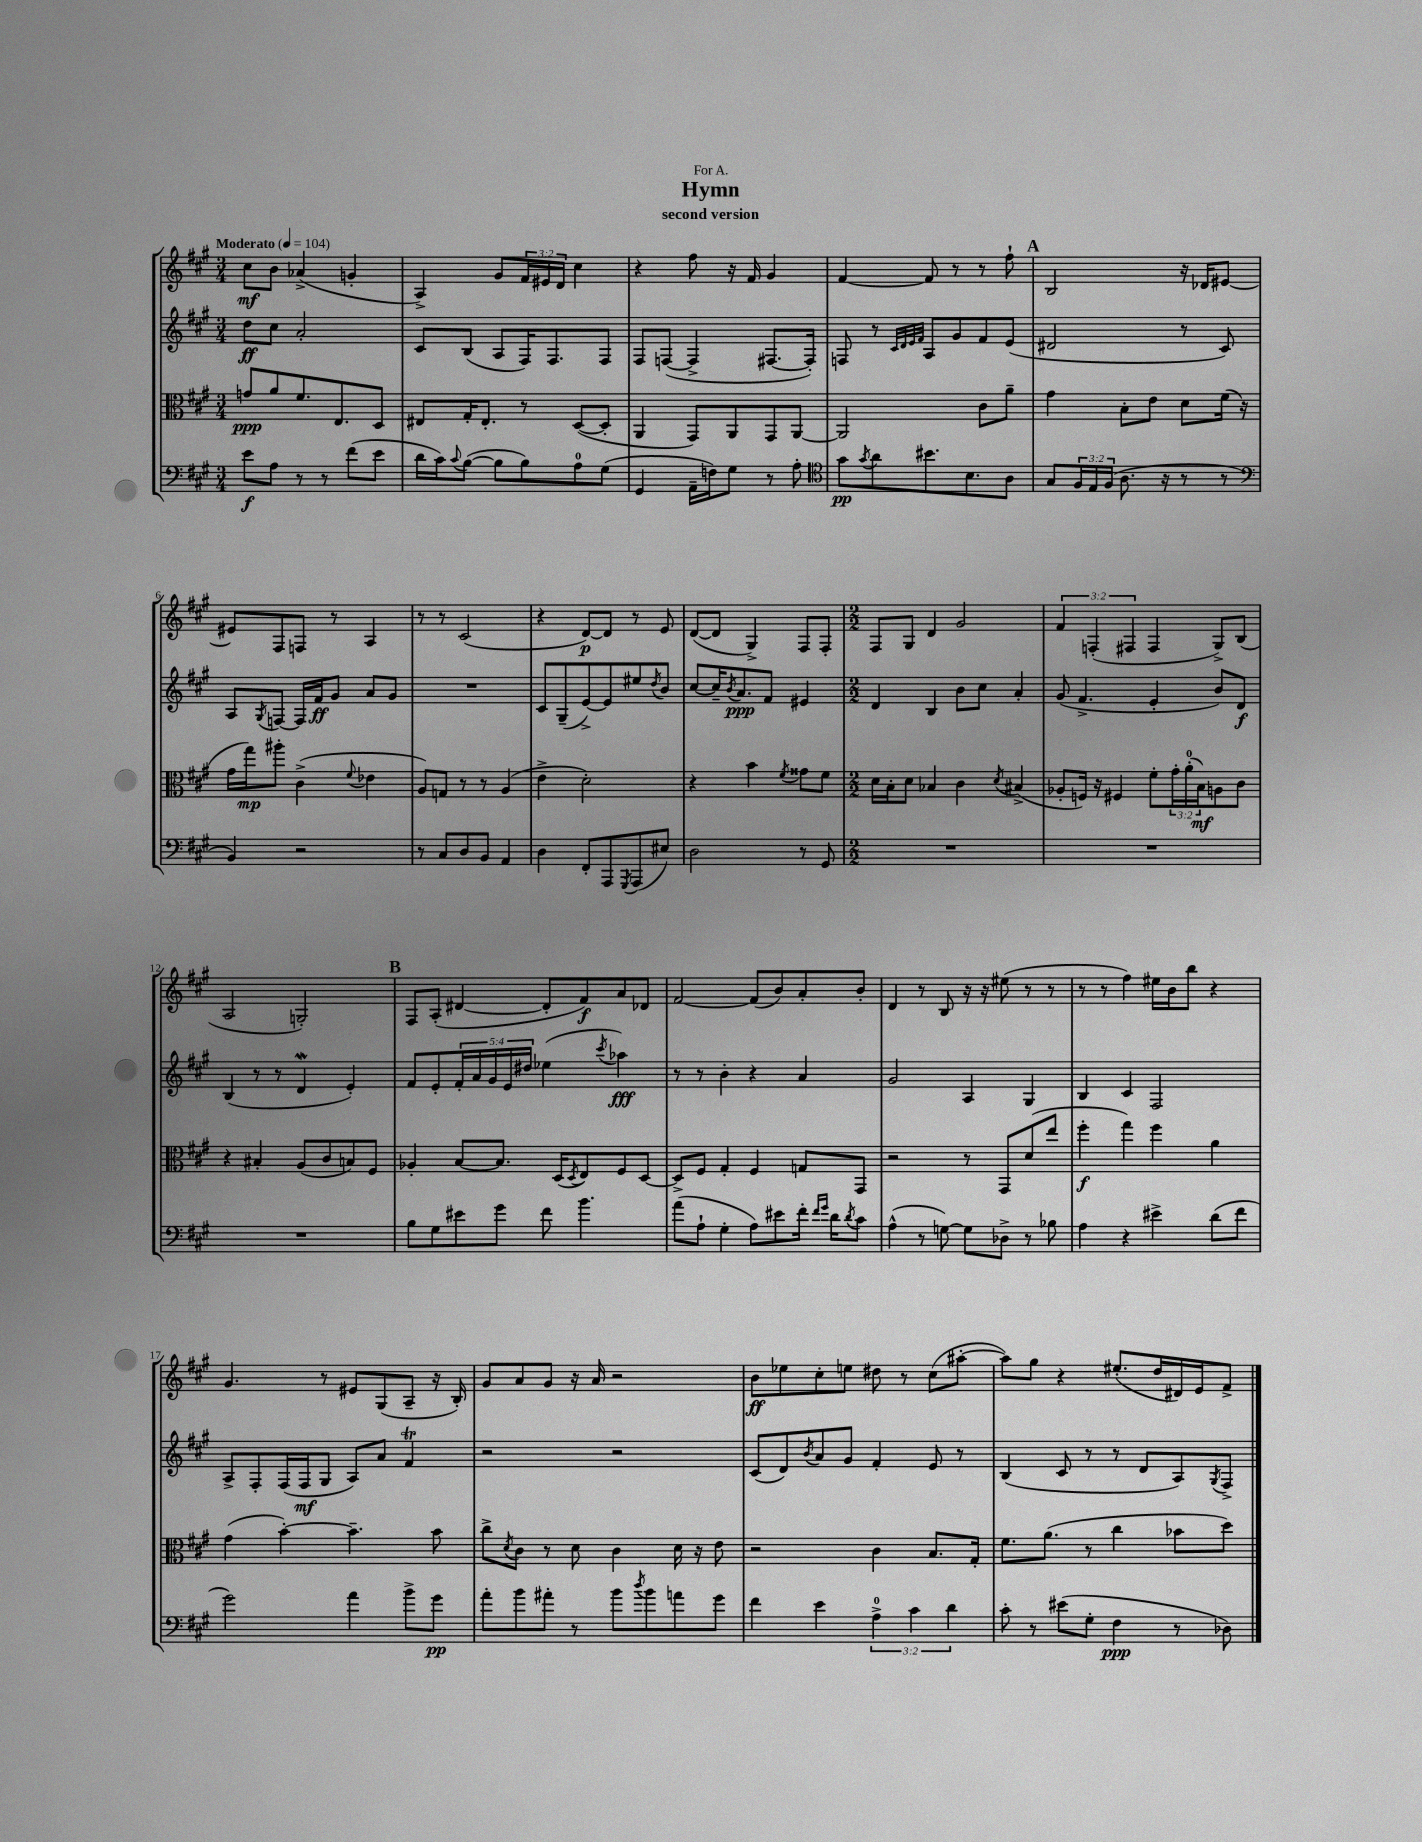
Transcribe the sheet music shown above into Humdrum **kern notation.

**kern	**kern	**kern	**kern
*staff4	*staff3	*staff2	*staff1
*clefF4	*clefC3	*clefG2	*clefG2
*k[f#c#g#]	*k[f#c#g#]	*k[f#c#g#]	*k[f#c#g#]
*M3/4	*M3/4	*M3/4	*M3/4
*MM104	*MM104	*MM104	*MM104
8e	8g	8dd	8cc#
8A	8a	8cc#	8b
8r	8.f#	2a'	(4a-^
8r	.	.	.
.	8.E	.	.
(8f#	.	.	4g'
8e	8D	.	.
=	=	=	=
16d	8E#	8c#	4A^)
16c#)	.	.	.
8qqc#	.	.	.
([8B	16G#'	(8B	.
.	8.E#'	.	.
8B]	.	8A	8g#
8B)	8r	16F#)	24f#
.	.	.	24e#
.	.	8.F#	.
.	.	.	24d
8A	([8D	.	4cc#
(8G#	8D']	8F#	.
=	=	=	=
4GG#	4AA	8F#	4r
.	.	([8F	.
16AA~	8GG#)	4F^]	8ff#
16F)	.	.	.
8G#	8AA	.	16r
.	.	.	16f#
8r	8GG#	[8.F#	4g#
8A'	[8AA	.	.
.	.	16F#'])	.
=	=	=	=
*clefC4	*	*	*
8g#	2AA]	8F	[4f#
8qg#	.	.	.
8a	.	8r	.
.	.	32qqc#	.
.	.	32qqd	.
.	.	32qqe	.
.	.	32qqf#	.
8.b#	.	8A	8f#]
.	.	8g#	8r
8.B	.	.	.
.	8c#	8f#	8r
8A	8a~	(8e	8ff#`
=	=	=	=
8G#	4g#	2d#	2B
24F#	.	.	.
24E	.	.	.
(24F#	.	.	.
8.A	8B'	.	.
.	8e	.	.
16r	.	.	.
8r	8d	8r	16r
.	.	.	16d-
8r	(16f#	8c#)	[8e#
.	16r	.	.
=	=	=	=
*clefF4	*	*	*
4BB)	16g#	8A	8e#]
.	16gg#)	.	.
.	.	8qG#	.
.	8aa#'	[8F	8F#
2r	(4c#^	16F]	8F
.	.	16f#	.
.	.	8g#	8r
.	8qqf#	.	.
.	4e-	8a	4A
.	.	8g#	.
=	=	=	=
8r	8A)	2.r	8r
8C#	8G	.	8r
8D	8r	.	(2c#
8BB	8r	.	.
4AA	(4A	.	.
=	=	=	=
4D	4e^	8c#	4r
.	.	(8G#~	.
8FF#'	2d')	[8e^)	[8d)
8AAA	.	8e]	8d]
8qGGG#	.	.	.
(8AAA	.	8ee#	8r
.	.	8qdd	.
8E#)	.	8b	8e
=	=	=	=
2D	4r	[8cc#	([8d
.	.	16cc#~]	8d]
.	.	8qb	.
.	.	8.a	.
.	4b	.	4G#^)
.	.	8f#	.
.	8qf#	.	.
8r	8g##	4e#	8F#
8GG#	8f#	.	8F#'
=	=	=	=
*M2/2	*M2/2	*M2/2	*M2/2
1r	16d	4d	8F#
.	16B'	.	.
.	8d	.	8G#
.	4B-	4B	4d
.	4c#	8b	2g#
.	.	8cc#	.
.	8qd	.	.
.	(4B#^	4a'	.
=	=	=	=
1r	8A-'	(8g#	6f#
.	16F)	4.f#^	.
.	.	.	(6F'
.	16r	.	.
.	4F#	.	.
.	.	.	6F#
.	8f#'	4e'	4F#
.	24g#'	.	.
.	(24a'	.	.
.	24B)	.	.
.	8A	8b)	8G#^)
.	8c#	8d	(8B
=	=	=	=
1r	4r	(4B	2A
.	4B#'	8r	.
.	.	8r	.
.	(8A	4d	2G')
.	8c#	.	.
.	8B)	4e')	.
.	8F#	.	.
=	=	=	=
8B	4A-'	8f#	8F#
8G#	.	8e'	(8A'
8e#	[8B	20f#'	[4d#
.	.	20a	.
.	.	20g#	.
8g#	8.B]	.	.
.	.	20e	.
.	.	20dd#	.
8f#	.	(4ee-	8d#']
.	(16D	.	.
.	8qD	.	.
4.b	8E)	.	8f#)
.	.	8qccc#	.
.	8F#	4aa-)	8a
.	[8D	.	8d-
=	=	=	=
(8a	8D^]	8r	[2f#
8A`	8F#	8r	.
4G#'	4G#'	4b'	.
8A)	4F#	4r	(8f#]
8e#	.	.	8b)
16f#'	8G	4a	8a'
16qqf#	.	.	.
16qqg#	.	.	.
16d	.	.	.
8qd	.	.	.
8c#	8GG#	.	8b'
=	=	=	=
(4A^^	2r	2g#	4d
8r	.	.	8r
[8G)	.	.	8B
8G]	8r	4A	16r
.	.	.	16r
8D-^	8GG#	.	(8ee#
8r	(8d	4G#	8r
8B-	8ee	.	8r
=	=	=	=
4A	4ff#'	4B	8r
.	.	.	8r
4r	4gg#)	4c#	4ff#)
4e#^	4ff#	2F#	16ee#
.	.	.	16b
.	.	.	8bb
(8d	4a	.	4r
8f#	.	.	.
=	=	=	=
2g#)	(4g#	8A^	4.g#
.	.	8F#'	.
.	[4b')	(16F#	.
.	.	16F#	.
.	.	8G#	8r
4a	4.b~]	8A)	8e#
.	.	8a	(8G#
8b^	.	4f#	8A~
8g#	8b	.	16r
.	.	.	16B')
=	=	=	=
8a'	8cc#^	2r	8g#
.	8qd	.	.
8b	8c#	.	8a
8a#'	8r	.	8g#
8r	8d	.	16r
.	.	.	16a
8b	4c#	2r	2r
8qdd	.	.	.
8b	.	.	.
8a	16d	.	.
.	16r	.	.
8g#	8e	.	.
=	=	=	=
4f#	2r	(8c#	8b
.	.	8d)	8ee-
.	.	8qb	.
4e	.	8a	8cc#'
.	.	8g#	8ee
6A^	4c#	4f#'	8dd#
.	.	.	8r
6c#	.	.	.
.	8.B	8e	(8cc#
6d	.	.	.
.	.	8r	[8aa#'
.	16G#'	.	.
=	=	=	=
8c#'	8.f#	(4B	8aa#])
8r	.	.	8gg#
.	(8.a	.	.
(8e#	.	8c#	4r
8G#'	8r	8r	.
4F#	4cc#	8r	(8.ee#'
.	.	8d	.
.	.	.	16dd
8r	8b-	8A)	16d#)
.	.	.	16e
.	.	8qG#	.
8D-)	8dd)	8F#^	8f#^
==	==	==	==
*-	*-	*-	*-
